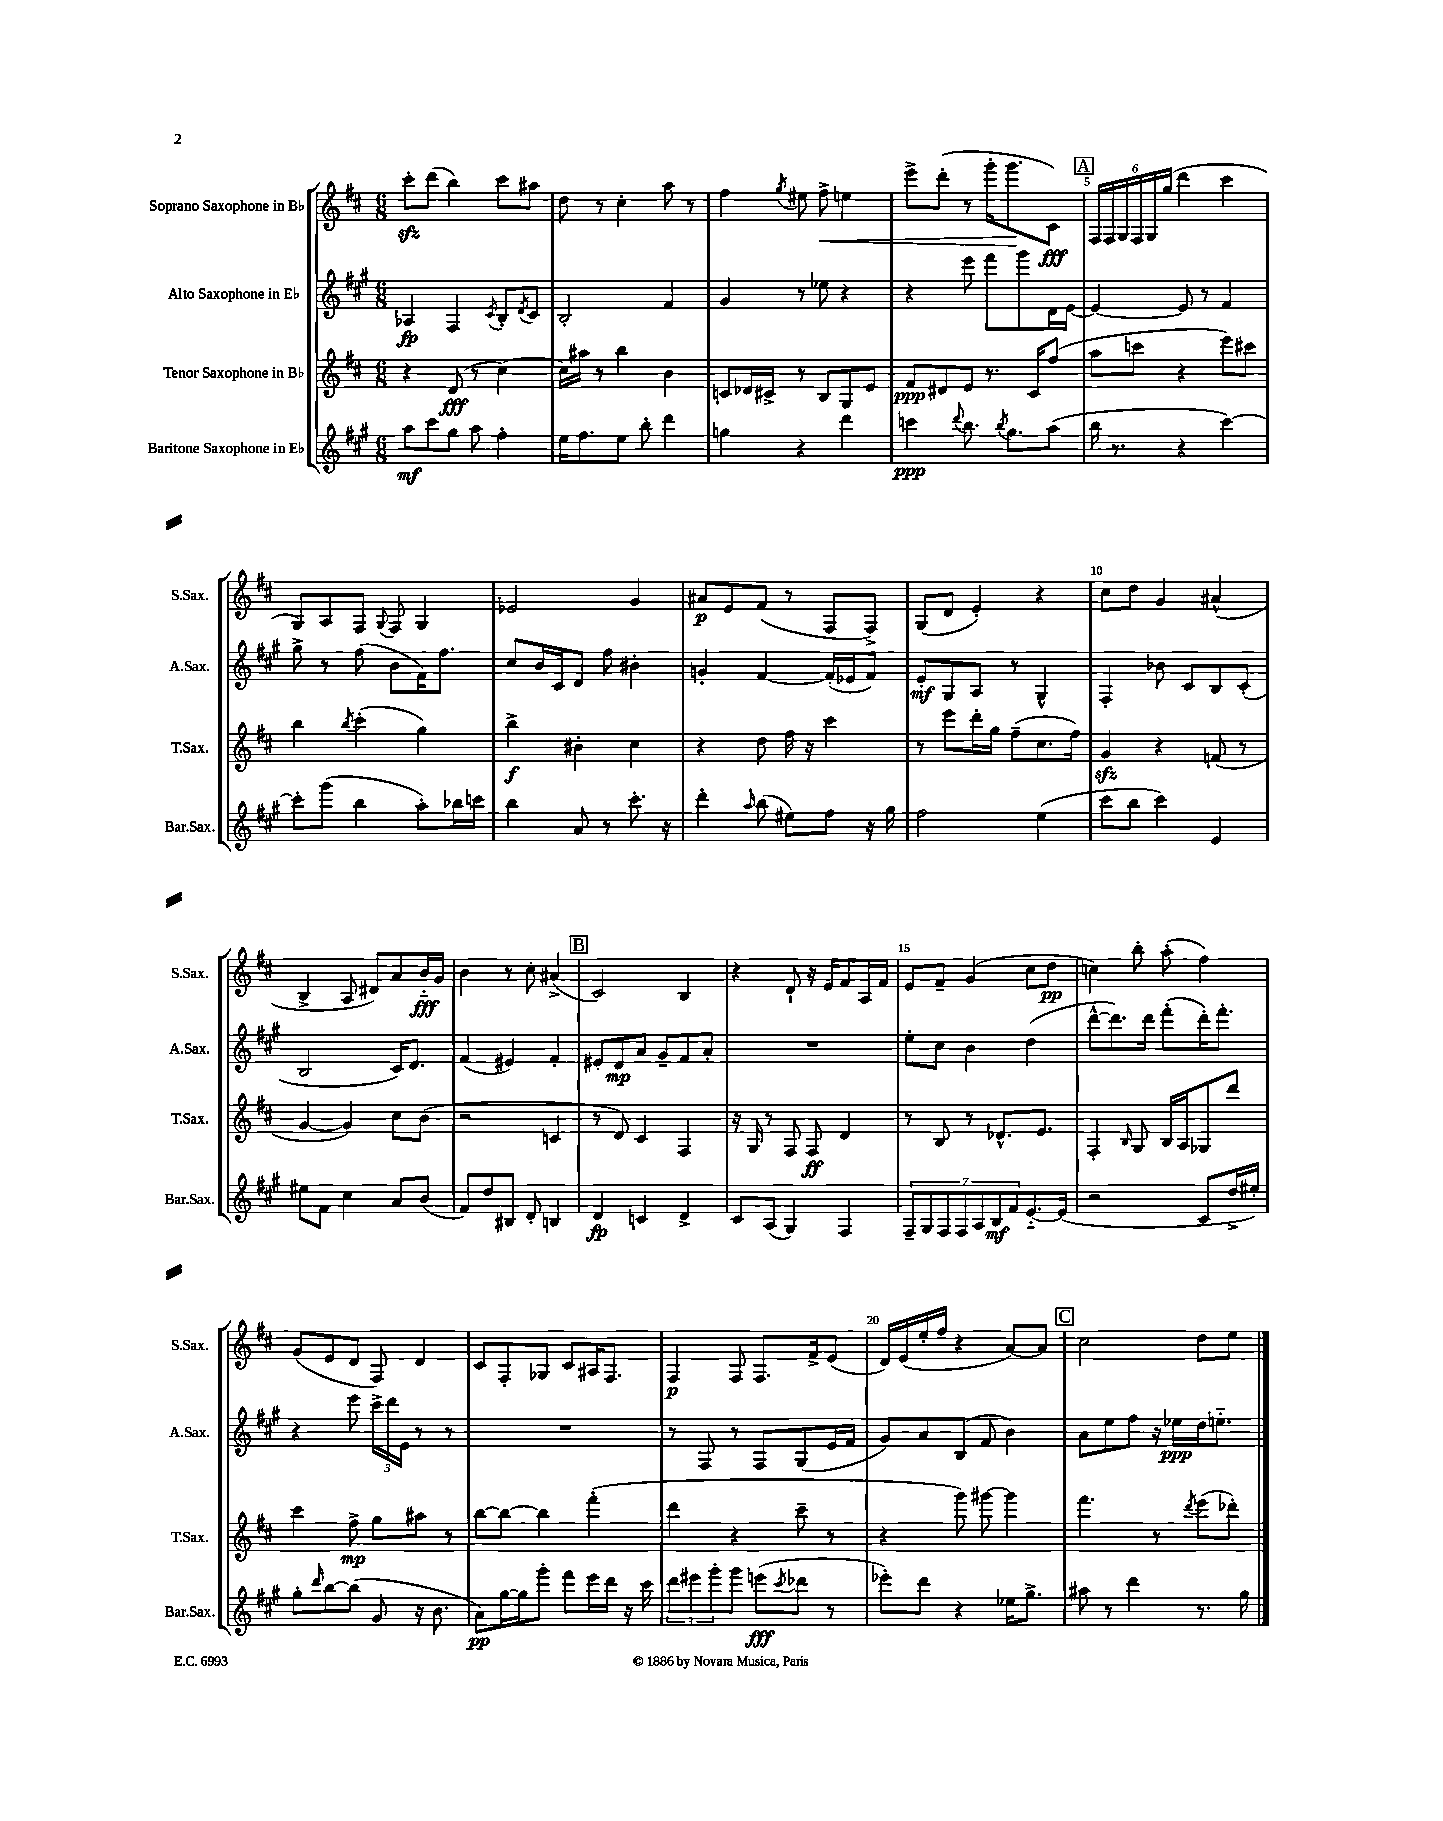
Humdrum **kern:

**kern	**dynam	**kern	**dynam	**kern	**dynam	**kern	**dynam
*part4	*part4	*part3	*part3	*part2	*part2	*part1	*part1
*staff4	*staff4	*staff3	*staff3	*staff2	*staff2	*staff1	*staff1
*I"Baritone Saxophone in E♭	*	*I"Tenor Saxophone in B♭	*	*I"Alto Saxophone in E♭	*	*I"Soprano Saxophone in B♭	*
*I'Bar.Sax.	*	*I'T.Sax.	*	*I'A.Sax.	*	*I'S.Sax.	*
*clefG2	*	*clefG2	*	*clefG2	*	*clefG2	*
*k[f#c#g#]	*	*k[f#c#]	*	*k[f#c#g#]	*	*k[f#c#]	*
*M6/8	*	*M6/8	*	*M6/8	*	*M6/8	*
=1	=1	=1	=1	=1	=1	=1	=1
8aa\L	mf	4r	.	4A-X/	fp	8ccc#zz'\L	.
8ccc#\	.	.	.	.	.	(8ddd\J	.
8gg#\J	.	(8d/	fff	4F#/	.	4bb\)	.
8aa\	.	8r	.	.	.	.	.
.	.	.	.	8qc#/	.	.	.
4ff#'\	.	[4cc#\)	.	8B'/L	.	8ccc#\L	.
.	.	.	.	8qd/	.	.	.
.	.	.	.	8c#/J	.	8aa#X\J	.
=2	=2	=2	=2	=2	=2	=2	=2
16ee\KL	.	16cc#\LL]	.	2B'/	.	8dd\	.
8.ff#\	.	16aa#X\JJ	.	.	.	.	.
.	.	8r	.	.	.	8r	.
8ee\J	.	4bb\	.	.	.	4cc#'\	.
8bb'\	.	.	.	.	.	.	.
4ddd\	.	4b\	.	4f#/	.	8aa\	.
.	.	.	.	.	.	8r	.
=3	=3	=3	=3	=3	=3	=3	=3
4ggn\	.	8cn/L	.	4g#/	.	4ff#\	.
.	.	16d-X/L	.	.	.	.	.
.	.	16c#X^/JJ	.	.	.	.	.
.	.	.	.	.	.	8qgg/	.
4r	.	8r	.	8r	.	8ee#X\	.
!	!	!	!	!	!	!	!LO:HP:b
.	.	8B/L	.	8ee-X\	.	8ff#^\	<
4ddd\	.	8G/	.	4r	.	4een\	.
.	.	8e/J	.	.	.	.	.
=4	=4	=4	=4	=4	=4	=4	=4
4cccn\	ppp	8f#/L	ppp	4r	.	8eee^\L	.
.	.	8d#X/	.	.	.	(8ddd'\J	.
8qqddd/	.	.	.	.	.	.	.
8.bb\	.	8e/J	.	8eee\	.	8r	.
.	.	8.r	.	8fff#\L	.	16ggg'\KL	.
8qbb/	.	.	.	.	.	.	.
8.gg#\L	.	.	.	.	.	8.ggg\	.
.	.	.	.	8ggg#\	.	.	.
.	.	16c#/KL	.	.	.	.	.
(8aa\J	.	(8ff#/J	.	16d\L	.	8c#\J)	[ fff
.	.	.	.	[16e\JJ	.	.	.
!!LO:REH:place=s1:t=A
=5	=5	=5	=5	=5	=5	=5	=5
16bb\	.	8aa\L	.	4e/_	.	24F#/LL	.
.	.	.	.	.	.	24F#/	.
8.r	.	.	.	.	.	.	.
.	.	.	.	.	.	24G/	.
.	.	8cccn\J	.	.	.	24F#/	.
.	.	.	.	.	.	24G/	.
.	.	.	.	.	.	(24gg/JJ	.
4r	.	4r	.	8e/]	.	4ddd\	.
.	.	.	.	8r	.	.	.
[4ccc#\)	.	8eee\L)	.	4f#/	.	4ccc#\	.
.	.	8ccc#X\J	.	.	.	.	.
!!LO:LB:g=z
=6	=6	=6	=6	=6	=6	=6	=6
8ccc#'\L]	.	4bb\	.	8gg#^\	.	8G/L)	.
(8ggg#\J	.	.	.	8r	.	8A/	.
.	.	8qbb/	.	.	.	.	.
4bb\	.	(4ccc#'\	.	(8ff#\	.	8F#/J	.
.	.	.	.	.	.	8qqG/	.
.	.	.	.	8b\L	.	8F#/	.
8aa'\L)	.	4gg\)	.	16f#\K)	.	4G/	.
.	.	.	.	8.ff#\J	.	.	.
16bb-X\L	.	.	.	.	.	.	.
16cccn\JJ	.	.	.	.	.	.	.
=7	=7	=7	=7	=7	=7	=7	=7
4bb\	.	4bb^\	f	8cc#/L	.	2e-X/	.
.	.	.	.	16b/L	.	.	.
.	.	.	.	16c#/J	.	.	.
8a/	.	4b#X'\	.	8d/J	.	.	.
8r	.	.	.	8ff#\	.	.	.
8.ccc#'\	.	4cc#\	.	4b#X'\	.	4g/	.
16r	.	.	.	.	.	.	.
=8	=8	=8	=8	=8	=8	=8	=8
4ddd'\	.	4r	.	4gn'/	.	8a#X/L	p
.	.	.	.	.	.	8e/	.
16qqaa/	.	.	.	.	.	.	.
(8bb\	.	8dd\	.	[4f#/	.	(8f#/J	.
8ee#X\L)	.	16ff#\	.	.	.	8r	.
.	.	16r	.	.	.	.	.
8ff#\J	.	4ccc#\	.	(16f#'/LL]	.	8F#/L	.
.	.	.	.	16e-X/J	.	.	.
16r	.	.	.	8f#/J)	.	8F#^/J)	.
16gg#\	.	.	.	.	.	.	.
=9	=9	=9	=9	=9	=9	=9	=9
2ff#\	.	8r	.	8e'/L	mf	(8G/L	.
.	.	8eee\L	.	8G#/	.	8d/J	.
.	.	16ddd'\L	.	8A/J	.	4e'/)	.
.	.	16gg\JJ	.	.	.	.	.
.	.	(8ff#~\L	.	8r	.	.	.
(4ee\	.	8.cc#\	.	4G#^^/	.	4r	.
.	.	16ff#\Jk)	.	.	.	.	.
=10	=10	=10	=10	=10	=10	=10	=10
8ccc#\L	.	4gzz/	.	4F#'/	.	8cc#\L	.
8bb\J	.	.	.	.	.	8dd\J	.
4ccc#\)	.	4r	.	8b-X\	.	4g/	.
.	.	.	.	8c#/L	.	.	.
4e/	.	(8fn/	.	8B/	.	(4a#X^^/	.
.	.	8r	.	(8c#'/J	.	.	.
!!LO:LB:g=z
=11	=11	=11	=11	=11	=11	=11	=11
8ee#X\L	.	[4g/	.	2B/	.	4B^/	.
8f#\J	.	.	.	.	.	.	.
4cc#\	.	4g/])	.	.	.	8A/	.
.	.	.	.	.	.	8d#X/L)	.
8a/L	.	8cc#\L	.	16c#/KL)	.	8a/	.
.	.	.	.	8.d/J	.	.	.
(8b/J	.	(8b\J	.	.	.	16b/L	fff
.	.	.	.	.	.	16g/JJ	.
=12	=12	=12	=12	=12	=12	=12	=12
8f#/L)	.	2r	.	(4f#/	.	4b\	.
8dd/	.	.	.	.	.	.	.
8B#X/J	.	.	.	4e#X/)	.	8r	.
8d'/	.	.	.	.	.	8cc#'\	.
4Bn/	.	4cn/	.	4f#'/	.	(4a#X^/	.
!!LO:REH:place=s1:t=B
=13	=13	=13	=13	=13	=13	=13	=13
4d/	fp	8r	.	8e#X'/L	.	2c#/)	.
.	.	8d/)	.	8d/	mp	.	.
4cn/	.	4c#/	.	8a/J	.	.	.
.	.	.	.	8g#~/L	.	.	.
4d^/	.	4F#/	.	8f#/	.	4B/	.
.	.	.	.	8a'/J	.	.	.
=14	=14	=14	=14	=14	=14	=14	=14
8c#/L	.	16r	.	2.r	.	4r	.
.	.	16G/	.	.	.	.	.
(8A/J	.	8r	.	.	.	.	.
4G#/)	.	8F#/	.	.	.	8d`/	.
.	.	8F#/	ff	.	.	16r	.
.	.	.	.	.	.	16e/KL	.
4F#/	.	4d/	.	.	.	8f#/	.
.	.	.	.	.	.	16A/L	.
.	.	.	.	.	.	16f#/JJ	.
=15	=15	=15	=15	=15	=15	=15	=15
14F#~/L	.	8r	.	8ee'\L	.	8e/L	.
14G#/	.	.	.	.	.	.	.
.	.	8B/	.	8cc#\J	.	8f#~/J	.
14F#/	.	.	.	.	.	.	.
14F#/	.	.	.	.	.	.	.
.	.	8r	.	4b\	.	(4g/	.
14A/	.	.	.	.	.	.	.
14B/	mf	.	.	.	.	.	.
.	.	8.d-X^^/L	.	.	.	.	.
14f#/	.	.	.	.	.	.	.
[8.e/	.	.	.	(4dd\	.	8cc#\L	.
.	.	8.e/J	.	.	.	.	.
.	.	.	.	.	.	8dd\J	pp
(16e/Jk]	.	.	.	.	.	.	.
=16	=16	=16	=16	=16	=16	=16	=16
2r	.	4F#'/	.	[8ddd^^\L	.	4ccn\)	.
.	.	.	.	8.ddd\])	.	.	.
.	.	16qqB/	.	.	.	.	.
.	.	8G/	.	.	.	8bb'\	.
.	.	.	.	16ddd\Jk	.	.	.
.	.	16B/LL	.	(8fff#'\L	.	(8aa'\	.
.	.	16A/J	.	.	.	.	.
8c#/L	.	8G-X/	.	16ddd'\K)	.	4ff#\)	.
.	.	.	.	8.fff#'\J	.	.	.
16dd^/L	.	8ddd/J	.	.	.	.	.
16ee#X'/JJ)	.	.	.	.	.	.	.
!!LO:LB:g=z
=17	=17	=17	=17	=17	=17	=17	=17
8gg#'\L	.	4ccc#\	.	4r	.	(8g/L	.
16qqddd/	.	.	.	.	.	.	.
[8bb\	.	.	.	.	.	8e/	.
(8bb\J]	.	8ff#^\	mp	8eee\	.	8d/J	.
8g#/	.	8gg\L	.	24ccc#^\LL	.	8F#/)	.
.	.	.	.	24ddd\	.	.	.
.	.	.	.	24e\JJ	.	.	.
16r	.	8aa#X\J	.	8r	.	4d/	.
8.b\	.	.	.	.	.	.	.
.	.	8r	.	8r	.	.	.
=18	=18	=18	=18	=18	=18	=18	=18
8a\L)	pp	[8bb\L	.	2.r	.	8c#/L	.
[16gg#\L	.	8bb\J_	.	.	.	8F#'/	.
16gg#\J]	.	.	.	.	.	.	.
8ggg#'\J	.	4bb\]	.	.	.	8G-X/J	.
8fff#\L	.	.	.	.	.	8c#/L	.
16eee\L	.	(4fff#'\	.	.	.	16A#X/K	.
16ddd\JJ	.	.	.	.	.	8.F#/J	.
16r	.	.	.	.	.	.	.
16ccc#\	.	.	.	.	.	.	.
=19	=19	=19	=19	=19	=19	=19	=19
12ddd\L	.	4ddd\	.	8r	.	4F#/	p
12eee#X\	.	.	.	.	.	.	.
.	.	.	.	8F#/	.	.	.
12ggg#'\	.	.	.	.	.	.	.
8ggg#\J	.	4r	.	8r	.	8F#/	.
(8eeen\L	fff	.	.	8F#/L	.	8.F#/L	.
8qccc#/	.	.	.	.	.	.	.
8ddd-X\J	.	8ccc#~\	.	(8G#/	.	.	.
.	.	.	.	.	.	16f#^/k	.
8r	.	8r	.	16e/L	.	(8e/J	.
.	.	.	.	16f#/JJ	.	.	.
=20	=20	=20	=20	=20	=20	=20	=20
8eee-X'\L)	.	4r	.	8g#/L)	.	16d/LL)	.
.	.	.	.	.	.	(16e/	.
8ddd\J	.	.	.	8a/	.	16ee'/	.
.	.	.	.	.	.	16ff#/JJ	.
4r	.	8ggg\)	.	(8B/J	.	4r	.
.	.	[8ggg#X\	.	8f#/	.	.	.
16ee-X\KL	.	4ggg#\]	.	4b\)	.	[8a/L)	.
8.gg#^\J	.	.	.	.	.	.	.
.	.	.	.	.	.	8a/J]	.
!!LO:REH:place=s1:t=C
=21	=21	=21	=21	=21	=21	=21	=21
8aa#X\	.	4.fff#\	.	8a\L	.	2cc#\	.
8r	.	.	.	8ee\	.	.	.
4ddd\	.	.	.	8ff#\J	.	.	.
.	.	8r	.	16r	.	.	.
.	.	.	.	16ee-X\LL	ppp	.	.
.	.	8qddd/	.	.	.	.	.
8.r	.	(8eee\L	.	16dd\J	.	8dd\L	.
.	.	.	.	8.een\J	.	.	.
.	.	8ddd-X'\J)	.	.	.	8ee\J	.
16gg#\	.	.	.	.	.	.	.
==	==	==	==	==	==	==	==
*-	*-	*-	*-	*-	*-	*-	*-
